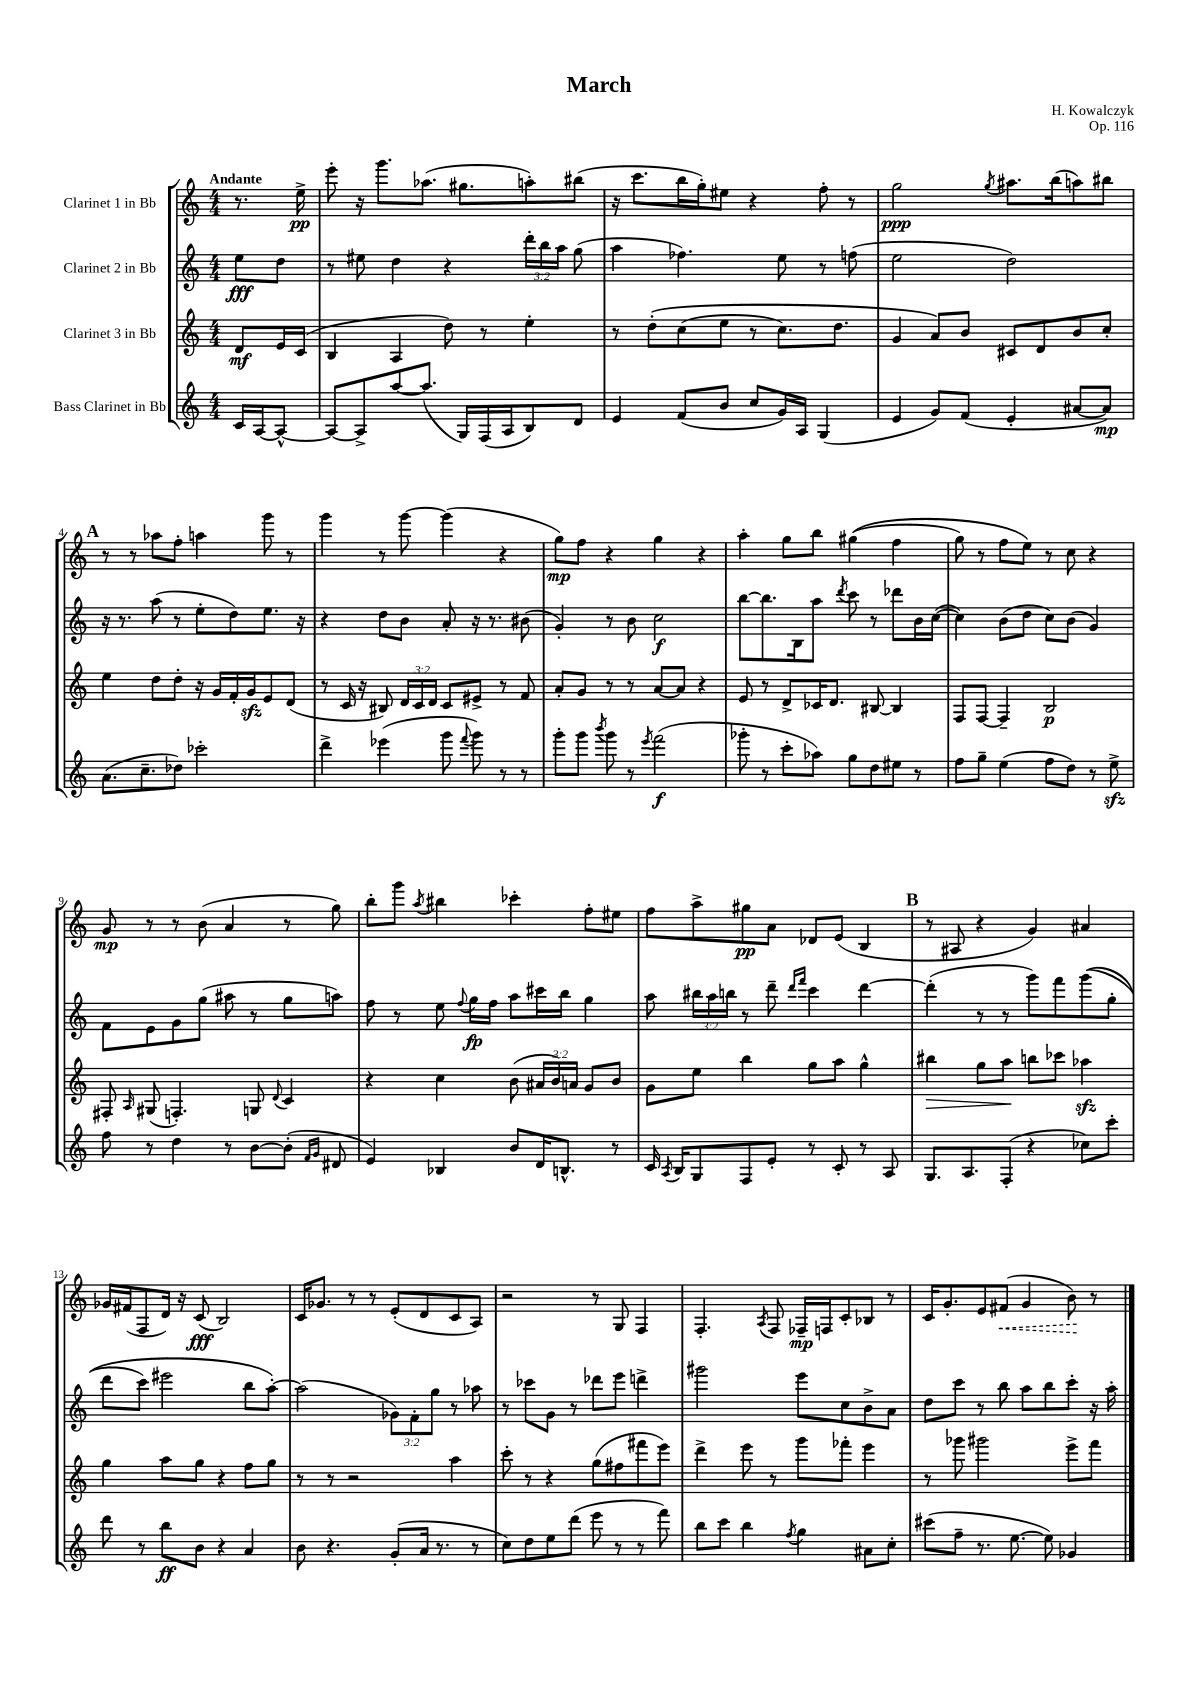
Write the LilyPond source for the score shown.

\header { title = "March" composer = "H. Kowalczyk" opus = "Op. 116" }
<<
\new StaffGroup <<
\new Staff = "s0" \with { instrumentName = "Clarinet 1 in Bb" } {
    \clef treble \key c \major \numericTimeSignature \time 4/4 \partial 4 \tempo "Andante"
    \autoBeamOff r8. e''16->\pp |
    e'''8-. r16 g'''8.[ aes''8.]( gis''8.[ a''8-.) bis''8]( |
    r16 c'''8.[ b''16 g''16-.) eis''8] r4 f''8-. r8 |
    g''2\ppp \acciaccatura { g''8 } ais''8.[ b''16( a''8) bis''8] |
    \mark \markup { \bold "A" } r8 r8 aes''8[ f''8]-. a''4 g'''8 r8 |
    g'''4 r8 g'''8~ g'''4( r4 |
    g''8[\mp) f''8] r4 g''4 r4 |
    a''4-. g''8[ b''8] gis''4(\( f''4 |
    g''8) r8 f''8[ e''8]\) r8 c''8 r4 |
    g'8\mp r8 r8 b'8( a'4 r8 g''8) |
    b''8[-. g'''8] \acciaccatura { a''8 } bis''4 ces'''4-. f''8[-. eis''8] |
    f''8[ a''8-> gis''8\pp a'8] des'8[ e'8]( b4 |
    \mark \markup { \bold "B" } r8 ais8 r4 g'4) ais'4 |
    ges'16[ fis'16( f8 d'16]) r16 c'8\fff( b2) |
    c'16[ ges'8.] r8 r8 e'8[-.( d'8 c'8 a8]) |
    r2 r8 g8 f4 |
    f4.-. \acciaccatura { a8 } f8 fes16[--\mp f16 c'8-. bes8] r8 |
    c'16[ g'8.-. e'8 \once \override Hairpin.style = #'dashed-line fis'8]\<( g'4 b'8\!) r8 \bar "|." |
}
\new Staff = "s1" \with { instrumentName = "Clarinet 2 in Bb" } {
    \clef treble \key c \major \numericTimeSignature \time 4/4 \override Staff.TupletNumber.text = #tuplet-number::calc-fraction-text \partial 4
    \autoBeamOff e''8[\fff d''8] |
    r8 eis''8 d''4 r4 \tuplet 3/2 { d'''16[-. b''16 a''16] } g''8( |
    a''4 fes''4.) e''8 r8 f''8( |
    e''2 d''2) |
    \mark \markup { \bold "A" } r16 r8. a''8( r8 e''8[-. d''8) e''8.] r16 |
    r4 d''8[ b'8] a'8-. r16 r8. bis'8( |
    g'4-.) r8 b'8 c''2\f |
    b''8[~ b''8. b16 a''8] \acciaccatura { d'''8 } c'''8 r8 des'''8[ b'16 c''16]~( |
    c''4) b'8[( d''8] c''8[) b'8]( g'4) |
    f'8[ e'8 g'8 g''8]( ais''8 r8 g''8[ a''8]) |
    f''8 r8 e''8 \appoggiatura { f''8 } g''16[\fp f''16] a''8[ cis'''16 b''16] g''4 |
    a''8 \tuplet 3/2 { bis''16[ a''16 b''16] } r8 d'''8-- \grace { d'''16[ f'''16] } c'''4 d'''4~ |
    \mark \markup { \bold "B" } d'''4-.( r8 r8 g'''8[) f'''8 g'''8(\( g''8]-. |
    d'''8[ c'''8]) eis'''2 b''8[ a''8]~-.\) |
    a''2( \tuplet 3/2 { ges'8[) f'8-. g''8] } r8 aes''8 |
    r8 ces'''8[ g'8] r8 des'''8[ e'''8] d'''4-> |
    gis'''2 e'''8[ c''8 b'8-> a'8] |
    d''8[ c'''8] r8 b''8 a''8[ b''8 c'''8]-. r16 a''16-. \bar "|." |
}
\new Staff = "s2" \with { instrumentName = "Clarinet 3 in Bb" } {
    \clef treble \key c \major \numericTimeSignature \time 4/4 \override Staff.TupletNumber.text = #tuplet-number::calc-fraction-text \partial 4
    \autoBeamOff d'8[\mf e'16 c'16]( |
    b4 a4 d''8) r8 e''4-. |
    r8 d''8[-.\( c''8( e''8] r8 c''8.[) d''8.] |
    g'4 a'8[\) b'8] cis'8[ d'8 b'8 c''8]-. |
    \mark \markup { \bold "A" } e''4 d''8[ d''8]-. r16 g'16[ f'16-. g'16\sfz e'8 d'8]( |
    r8 c'16 r16 bis8) \tuplet 3/2 { d'16[ c'16 d'16] } c'8[ eis'8]-> r8 f'8 |
    a'8[-. g'8] r8 r8 a'8[~ a'8] r4 |
    e'8 r8 d'8[-> ces'16 d'8.] bis8~ bis4 |
    f8[ f8]~ f4-- b2\p |
    fis8-. \grace { a16 } gis8( f4.-.) g8 \appoggiatura { d'8 } c'4 |
    r4 c''4 b'8( \tuplet 3/2 { ais'16[ b'16) a'16] } g'8[ b'8] |
    g'8[ e''8] b''4 g''8[ a''8] g''4-^ |
    \mark \markup { \bold "B" } bis''4\> g''8[ a''8]\! b''8[ ces'''8] aes''4\sfz |
    g''4 a''8[ g''8] r4 f''8[ g''8] |
    r8 r8 r2 a''4 |
    c'''8-. r8 r4 g''8[( fis''8 fis'''8 e'''8]) |
    d'''4-> e'''8 r8 g'''8[ fes'''8]-. e'''4 |
    r8 ges'''8 gis'''2 e'''8[-> f'''8] \bar "|." |
}
\new Staff = "s3" \with { instrumentName = "Bass Clarinet in Bb" } {
    \clef treble \key c \major \numericTimeSignature \time 4/4 \partial 4
    \autoBeamOff c'16[ a16~ a8]~-^ |
    a8[~ a8-> a''8~ a''8.]( g16[) f16( a16 b8) d'8] |
    e'4 f'8[( b'8] c''8[ g'16) a16] g4( |
    e'4 g'8[) f'8]( e'4-. ais'8[~ ais'8]\mp) |
    \mark \markup { \bold "A" } a'8.[( c''8.-- des''8]) ces'''2-. |
    d'''4-> ees'''4( g'''8 \appoggiatura { f'''8 } g'''8) r8 r8 |
    g'''8[-. g'''8] \acciaccatura { b'''8 } g'''8 r8 \acciaccatura { e'''8 } f'''2\f( |
    ges'''8-. r8 c'''8[-. aes''8]) g''8[ d''8 eis''8] r8 |
    f''8[ g''8]-- e''4( f''8[ d''8]) r8 e''8->\sfz |
    f''8 r8 d''4 r8 b'8[~ b'8]-.( \grace { f'16[ g'16] } dis'8 |
    e'4) bes4 b'8[ d'16 b8.]-^ r8 |
    c'16 \acciaccatura { a8 } b16[ g8 f8 e'8]-. r8 c'8-. r8 a8 |
    \mark \markup { \bold "B" } g8.[ a8. f8]-.( r4 ces''8[) c'''8]-. |
    d'''8 r8 b''8[\ff b'8] r4 a'4 |
    b'8 r4. g'8[-.( a'16] r8. r8 |
    c''8[) d''8 e''8 d'''8]( e'''8 r8 r8 f'''8) |
    b''8[ c'''8] b''4 \acciaccatura { f''8 } g''4 ais'8[ c''8]-. |
    cis'''8[( f''8]-- r8. e''8.~ e''8) ges'4 \bar "|." |
}
>>
>>
